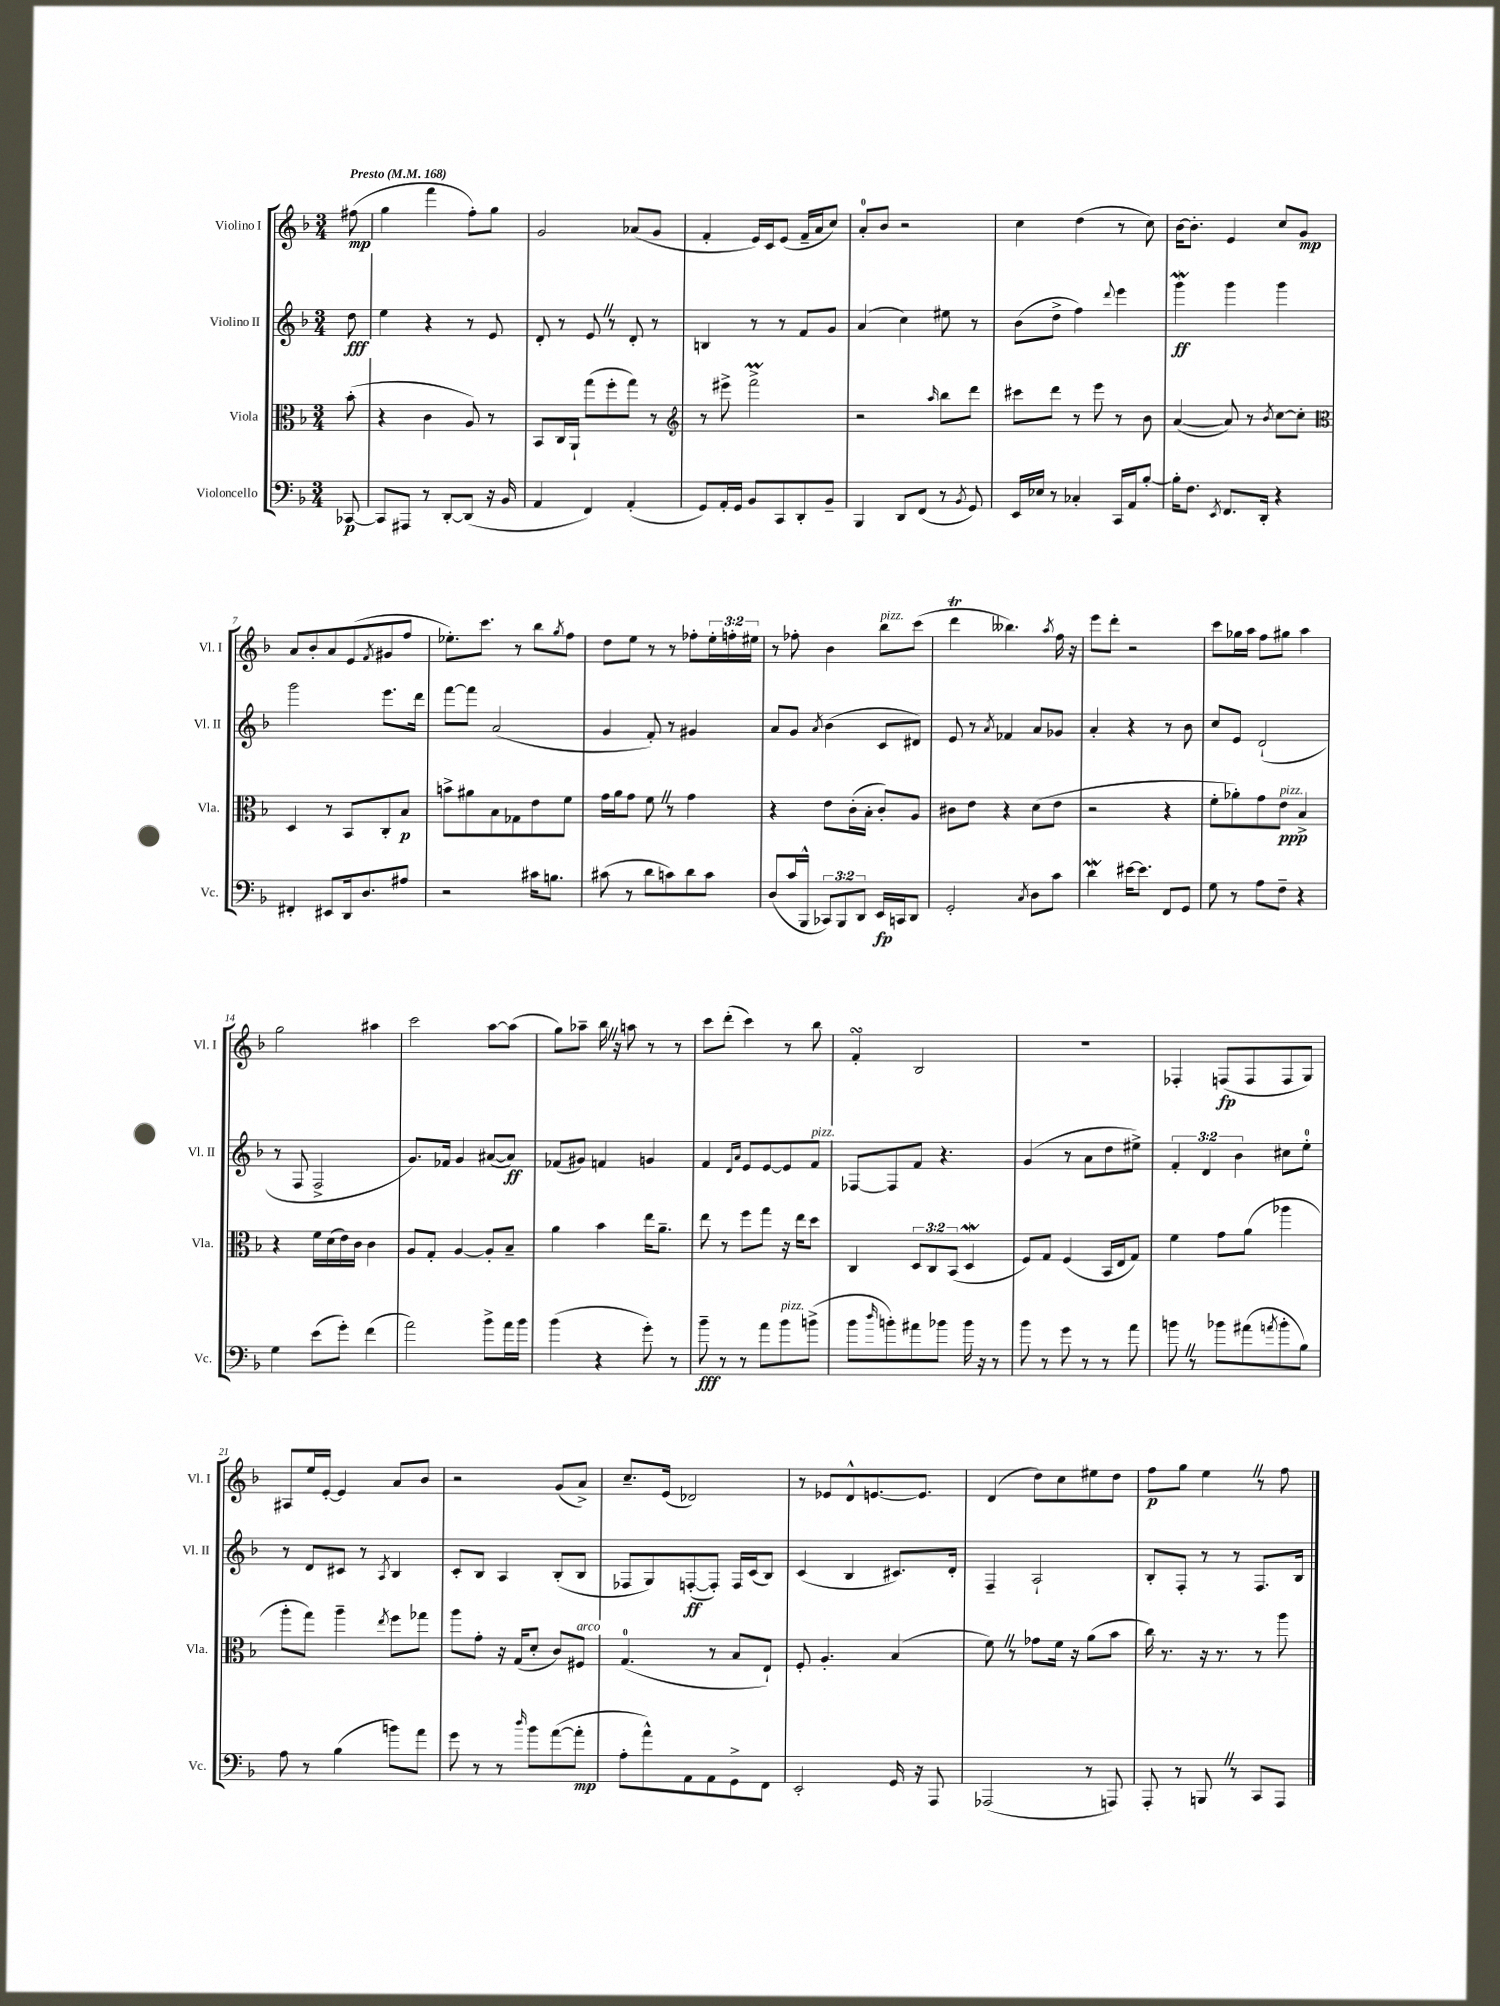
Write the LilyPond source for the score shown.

<<
\new StaffGroup <<
\new Staff = "s0" \with { instrumentName = "Violino I" shortInstrumentName = "Vl. I" } {
    \clef treble \key f \major \numericTimeSignature \time 3/4 \override Staff.TupletNumber.text = #tuplet-number::calc-fraction-text \partial 8 \tempo "Presto" 4 = 168
    fis''8\mp( |
    g''4 f'''4 f''8-.) g''8 |
    g'2 aes'8( g'8 |
    f'4-. e'16) c'16 e'8( f'16-- a'16 c''8) |
    a'8-0-. bes'8 r2 |
    c''4 d''4( r8 c''8) |
    bes'16~ bes'8.-. e'4 c''8 g'8\mp |
    a'8 bes'8-. a'8 e'8( \acciaccatura { f'8 } gis'8 f''8 |
    ees''8.-.) c'''8. r8 bes''8 \acciaccatura { g''8 } f''8 |
    d''8 e''8 r8 r8 fes''8-. \tuplet 3/2 { e''16-. f''16-. eis''16 } |
    r8 fes''8-. bes'4 bes''8^\markup { \italic "pizz." } c'''8( |
    d'''4\trill beses''4.) \acciaccatura { a''8 } f''16 r16 |
    e'''8 d'''8-. r2 |
    c'''8 ges''16 a''16 f''8 gis''8 a''4 |
    g''2 ais''4 |
    c'''2 a''8~ a''8( |
    g''8) aes''8-- bes''16 \once \override BreathingSign.text = \markup { \musicglyph "scripts.caesura.straight" } \breathe r16 a''8 r8 r8 |
    c'''8 d'''8-.( c'''4) r8 bes''8 |
    f'4-.\turn bes2 |
    R2. |
    fes4-. f8\fp( f8 f8 g8) |
    ais8 e''16 e'16~-. e'4 a'8 bes'8 |
    r2 g'8( a'8->) |
    c''8.-- e'16( des'2) |
    r8 ees'8 d'8-^ e'8.~ e'8. |
    d'4( d''8) c''8 eis''8 d''8 |
    f''8\p g''8 e''4 \once \override BreathingSign.text = \markup { \musicglyph "scripts.caesura.straight" } \breathe r8 f''8 \bar "|." |
}
\new Staff = "s1" \with { instrumentName = "Violino II" shortInstrumentName = "Vl. II" } {
    \clef treble \key f \major \numericTimeSignature \time 3/4 \override Staff.TupletNumber.text = #tuplet-number::calc-fraction-text \partial 8
    d''8\fff |
    e''4 r4 r8 e'8 |
    d'8-. r8 e'8 \once \override BreathingSign.text = \markup { \musicglyph "scripts.caesura.straight" } \breathe r8 d'8-. r8 |
    b4 r8 r8 f'8 g'8 |
    a'4( c''4) eis''8 r8 |
    bes'8( d''8-> f''4) \appoggiatura { d'''8 } e'''4 |
    g'''4\mordent\ff g'''4 g'''4 |
    g'''2 e'''8. d'''16 |
    f'''8~ f'''8 a'2( |
    g'4 f'8-.) r8 gis'4 |
    a'8 g'8 \acciaccatura { a'8 } bes'4( c'8 dis'8) |
    e'8 r8 \acciaccatura { a'8 } fes'4 a'8 ges'8 |
    a'4-. r4 r8 bes'8 |
    c''8 e'8 d'2-!( |
    r8 f8 f2-> |
    g'8.) fes'16 g'4 ais'8~( ais'8\ff) |
    fes'8( gis'8) f'4 g'4 |
    f'4 \grace { d'16 a'16 } e'8 e'8~ e'8 f'8^\markup { \italic "pizz." } |
    fes8~ fes8 f'8 r4. |
    g'4( r8 a'8 d''8 eis''8->) |
    \tuplet 3/2 { f'4-. d'4 bes'4 } cis''8 e''8-0-. |
    r8 d'8 cis'8 r8 \acciaccatura { a8 } bes4 |
    c'8-. bes8 a4 bes8-.( bes8 |
    fes8 g8) f8~-.\ff( f8-.) f16 c'16( bes8) |
    c'4( bes4 cis'8.) d'16-. |
    f4-- a2-! |
    bes8-. f8-. r8 r8 f8. bes16 \bar "|." |
}
\new Staff = "s2" \with { instrumentName = "Viola" shortInstrumentName = "Vla." } {
    \clef alto \key f \major \numericTimeSignature \time 3/4 \override Staff.TupletNumber.text = #tuplet-number::calc-fraction-text \partial 8
    bes'8-.( |
    r4 c'4 a8) r8 |
    bes,8 c16 a,16-! g''8( f''8-. g''8) r8 |
    \clef treble r8 eis'''8-> f'''2->\prall |
    r2 \grace { a''16 } bes''8 d'''8 |
    cis'''8 d'''8 r8 e'''8 r8 bes'8 |
    a'4~( a'8) r8 \acciaccatura { bes'8 } c''8~ c''8-. |
    \clef alto d4 r8 bes,8 c8-. bes8\p |
    b'8-> ais'8 bes8 ges8 e'8 f'8 |
    g'16 a'16 g'8 f'8 \once \override BreathingSign.text = \markup { \musicglyph "scripts.caesura.straight" } \breathe r8 g'4 |
    r4 e'8 c'16-.( bes16-. c'8-.) a8 |
    cis'8 e'8 r4 d'8( e'8 |
    r2 r4 |
    f'8-. aes'8-.) g'8 e'8\ppp^\markup { \italic "pizz." } bes4-> |
    r4 f'16 d'16( e'16) c'16 c'4 |
    a8 g8-. a4~ a8-. bes8-- |
    a'4 bes'4 e''16 a'8.-- |
    e''8 r8 f''8 g''8 r16 e''16 d''8 |
    c4 \tuplet 3/2 { d8 c8 bes,8( } d4\mordent |
    f8) g8 f4( bes,16 e16 g8) |
    f'4 g'8 a'8( aes''4 |
    a''8-. g''8) a''4-- \acciaccatura { e''8 } f''8 ges''8 |
    a''8 g'8-. r16 g16( d'8-. c'8) fis8^\markup { \italic "arco" } |
    g4.-0( r8 bes8 e8-!) |
    f8-. a4.-. bes4( |
    f'8) \once \override BreathingSign.text = \markup { \musicglyph "scripts.caesura.straight" } \breathe r8 ges'8 f'16 r16 a'8( bes'8 |
    c''16) r8. r16 r8. r8 a''8 \bar "|." |
}
\new Staff = "s3" \with { instrumentName = "Violoncello" shortInstrumentName = "Vc." } {
    \clef bass \key f \major \numericTimeSignature \time 3/4 \override Staff.TupletNumber.text = #tuplet-number::calc-fraction-text \partial 8
    ces,8~\p |
    ces,8 ais,,8 r8 d,8~-. d,8( r16 bes,16 |
    a,4 f,4) a,4-.( |
    g,8) a,16-. g,16 bes,8 c,8 d,8-. bes,8-- |
    bes,,4 d,8 f,8( r8 \acciaccatura { bes,8 } g,8) |
    e,16 ees16 r8 ces4-. c,16 a,16 bes8~-. |
    bes16-. f8. \acciaccatura { e,8 } f,8. d,16-. r4 |
    fis,4-. eis,8 d,16 d8. ais8 |
    r2 cis'16 b8. |
    cis'8( r8 d'8 c'8) d'8 c'8 |
    d8( c'16 bes,,16-^ \tuplet 3/2 { ces,8) bes,,8 d,8 } e,16\fp c,16 d,8 |
    g,2-. \acciaccatura { c8 } d8 c'8 |
    d'4\mordent eis'16~ eis'8. f,8 g,8 |
    g8 r8 a8 f8-- r4 |
    g4 e'8( g'8-.) f'4( |
    a'2) bes'8-> a'16 bes'16 |
    bes'4( r4 g'8-.) r8 |
    bes'8--\fff r8 r8 a'8 bes'8^\markup { \italic "pizz." } b'8->( |
    bes'8 \grace { d''16 } b'8-.) ais'8 bes'8 bes'16 r16 r8 |
    bes'8 r8 g'8 r8 r8 a'8 |
    b'8 \once \override BreathingSign.text = \markup { \musicglyph "scripts.caesura.straight" } \breathe r8 bes'8 ais'8( \acciaccatura { a'8 } bes'8-. bes8) |
    a8 r8 bes4( b'8) a'8 |
    g'8 r8 r8 \grace { d''16 } bes'8 a'8~( a'8-.\mp |
    a8-. a'8-^) a,8 a,8 g,8-> f,8 |
    e,2-. g,16 r16 a,,8 |
    aes,,2( r8 a,,8) |
    a,,8-. r8 b,,8 \once \override BreathingSign.text = \markup { \musicglyph "scripts.caesura.straight" } \breathe r8 c,8 a,,8 \bar "|." |
}
>>
>>
